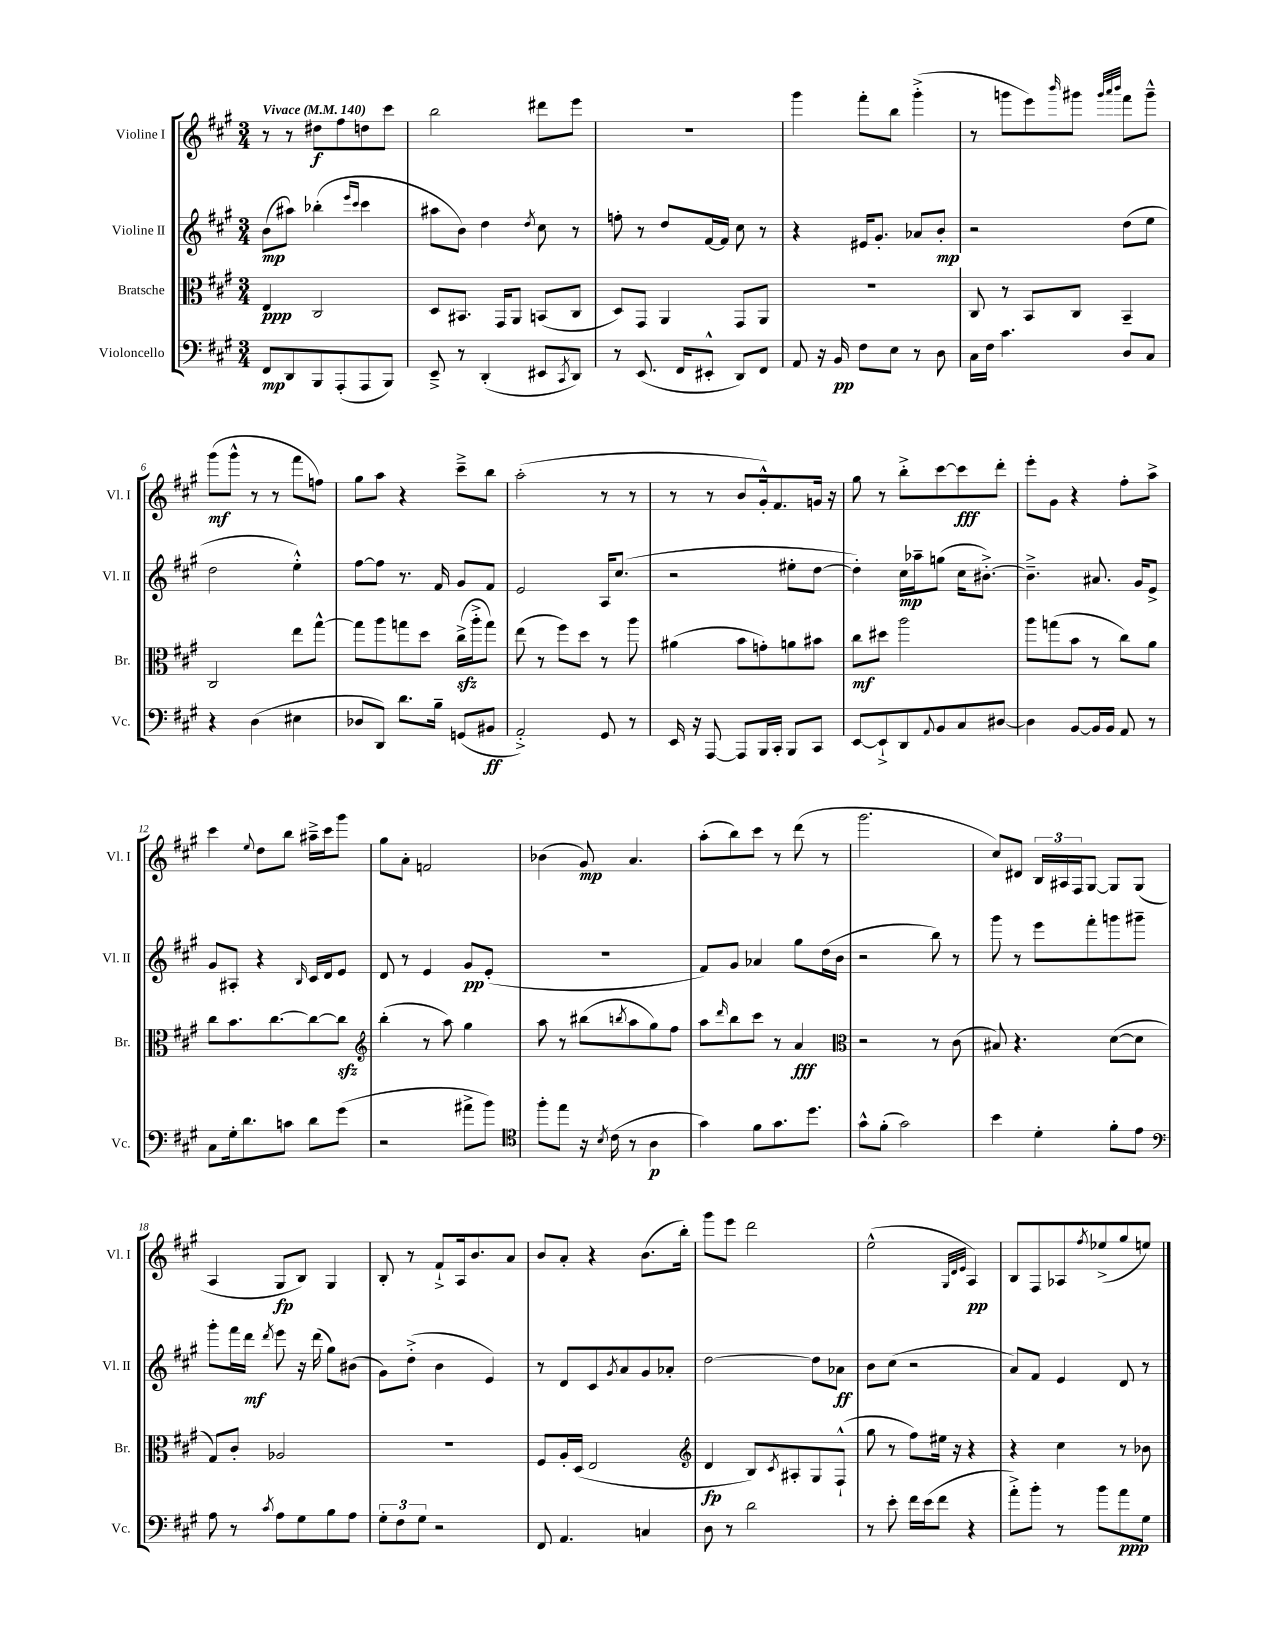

**kern	**kern	**kern	**kern
*staff4	*staff3	*staff2	*staff1
*clefF4	*clefC3	*clefG2	*clefG2
*k[f#c#g#]	*k[f#c#g#]	*k[f#c#g#]	*k[f#c#g#]
*M3/4	*M3/4	*M3/4	*M3/4
*MM140	*MM140	*MM140	*MM140
8FF#	4E	(8b	8r
8DD	.	8aa#)	8r
8BBB	2C#	(4bb-'	8dd#
(8AAA'	.	.	8ff#
.	.	16qqeee	.
.	.	16qqccc#	.
8AAA	.	4ccc#	8dd
8BBB)	.	.	8ccc#
=	=	=	=
8EE~^	8D	8aa#	2bb
8r	8.BB#	8b)	.
(4DD'	.	4dd	.
.	16GG#	.	.
.	8AA	.	.
.	.	8qdd	.
8EE#	(8BB	8cc#	8ddd#
8qCC#	.	.	.
8DD)	8C#	8r	8eee
=	=	=	=
8r	8D)	8ff'	2.r
(8.EE	8GG#	8r	.
.	4AA	8dd	.
16FF#	.	.	.
8EE#'^^	.	[16f#	.
.	.	16f#]	.
8DD)	8GG#	8cc#	.
8FF#	8AA	8r	.
=	=	=	=
8AA	2.r	4r	4ggg#
16r	.	.	.
16BB	.	.	.
8F#	.	16e#	8fff#'
.	.	8.g#'	.
8E	.	.	8bb
8r	.	8a-	(4ggg#'^
8D	.	8b'	.
=	=	=	=
16C#	8C#	2r	8r
16F#	.	.	.
4.c#	8r	.	8ggg
.	8BB	.	8eee)
.	.	.	16qqbbb
.	8C#	.	8ggg#
.	.	.	32qqggg#
.	.	.	32qqaaa
.	.	.	32qqbbb
8D	4BB~	(8dd	8fff#
8C#	.	8ee	8ggg#~^^
=	=	=	=
4r	2C#	2dd	(8ggg#
.	.	.	8ggg#^^
(4D	.	.	8r
.	.	.	8r
4E#	8ee	4ee'^^)	8fff#
.	[8gg#^^	.	8ff)
=	=	=	=
8D-	8gg#]	[8ff#	8gg#
8DD)	8aa	8ff#]	8aa
8.d	8gg	8.r	4r
.	8dd	.	.
16B~	.	16f#	.
(8GG	(16cc#^	8g#	8ccc#~^
.	16aa'^	.	.
8BB#	8gg)	8f#	8bb
=	=	=	=
2AA'^)	(8ee	2e	(2aa'
.	8r	.	.
.	8ff#)	.	.
.	8dd	.	.
8GG#	8r	16A	8r
.	.	(8.cc#	.
8r	8aa	.	8r
=	=	=	=
16EE	(4a#	2r	8r
16r	.	.	.
[8AAA	.	.	8r
8AAA]	8b	.	8b
16BBB	8g')	.	16g#'^^)
16CC#'	.	.	8.f#
8BBB	8a	8ee#'	.
8CC#	8b#	[8dd	16g
.	.	.	16r
=	=	=	=
[8EE	8cc#	4dd'])	8gg#
8EE`^]	8dd#	.	8r
8DD	2aa	16cc#	8bb'^
.	.	16aa-~	.
8qqAA	.	.	.
8BB	.	(8gg	[8ccc#
8C#	.	16cc#	8ccc#]
.	.	[8.b#'^)	.
[8D#	.	.	8ddd'
=	=	=	=
4D#]	8aa	4.b#~^]	8eee'
.	(8gg	.	8g#
[8BB	8b	.	4r
16BB]	8r	8.a#	.
16BB	.	.	.
8AA	8cc#)	.	8ff#'
.	.	16g#	.
8r	8a	8e^	8aa^
=	=	=	=
8C#	8cc#	8g#	4ccc#
16G#'	8.b	8A#'	.
8.d	.	.	.
.	.	.	8qqee
.	.	4r	8dd
.	[8.cc#	.	.
8c	.	.	8bb
.	.	16qqB	.
8d	8cc#_	16c#	16aa#~^
.	.	16d	16ccc#
(8g#	8cc#]	8e	8ggg#
=	=	=	=
*	*clefG2	*	*
2r	(4bb'	8d	8gg#
.	.	8r	8a'
.	8r	4e	2f
.	8aa)	.	.
8a#^	4gg#	8g#	.
8b)	.	(8e'	.
=	=	=	=
*clefC4	*	*	*
8ff#'	8aa	2.r	(4b-
8ee	8r	.	.
16r	(8bb#	.	8g#)
8qB	.	.	.
(16c#	.	.	.
.	8qbb	.	.
8r	8aa	.	4.a
4A	8gg#)	.	.
.	8ff#	.	.
=	=	=	=
4g#)	8aa	8f#)	(8aa'
.	16qqddd	.	.
.	8bb	8g#	8bb)
8f#	8ccc#	4a-	8ccc#
8.g#	8r	.	8r
.	4a	8gg#	(8ddd
8.dd	.	.	.
.	.	(16dd	8r
.	.	16b	.
=	=	=	=
*	*clefC3	*	*
8g#^^	2r	2r	2.ggg#
(8f#'	.	.	.
2g#)	.	.	.
.	8r	8bb)	.
.	(8c#	8r	.
=	=	=	=
4b	8B#)	8ggg#	8cc#)
.	4.r	8r	8d#
4d'	.	8eee	24B
.	.	.	24A#
.	.	.	24F#
.	.	8fff#'	[8G#
8f#'	([8d	8ggg	8G#]
8e	8d]	8ggg#~	(8G#
=	=	=	=
*clefF4	*	*	*
8A	8G#)	8ggg#'	4A
8r	8c#'	16fff#	.
.	.	16ddd	.
8qc#	.	8qddd	.
8A	2A-	8eee	8G#
8G#	.	16r	8B)
.	.	(16ddd	.
8B	.	8gg#)	4G#
8A	.	(8b#	.
=	=	=	=
12G#'	2.r	8g#)	8B'
12F#	.	.	.
.	.	(8dd'^	8r
12G#	.	.	.
2r	.	4b	8f#`^
.	.	.	16A
.	.	.	8.b
.	.	4e)	.
.	.	.	8a
=	=	=	=
8FF#	8F#	8r	8b
4.AA	16A'	8d	8a'
.	(16D	.	.
.	2E	8c#	4r
.	.	8qg#	.
.	.	8a	.
4C	.	8g#	(8.b
.	.	8a-'	.
.	.	.	16bb')
=	=	=	=
*	*clefG2	*	*
8D	4d	[2dd	8ggg#
8r	.	.	8eee
2d	8B)	.	2ddd
.	8qc#	.	.
.	8A#'	.	.
.	8G#	8dd]	.
.	(8F#`^^	8a-	.
=	=	=	=
8r	8gg#	8b	(2ee^^
8e'	8r	(8cc#	.
16f#	8ff#)	2r	.
(16e	.	.	.
8f#	16ee#	.	.
.	16r	.	.
.	.	.	32qqG#
.	.	.	32qqd
.	.	.	32qqe
4r	4r	.	4A)
=	=	=	=
8a'^)	4r	8a)	8B
8b'	.	8f#	8F#
8r	4cc#	4e	8A-
.	.	.	8qff#
8b	.	.	(8ee-^
8a	8r	8d	8gg#
8G#	8b-	8r	8ee)
==	==	==	==
*-	*-	*-	*-
